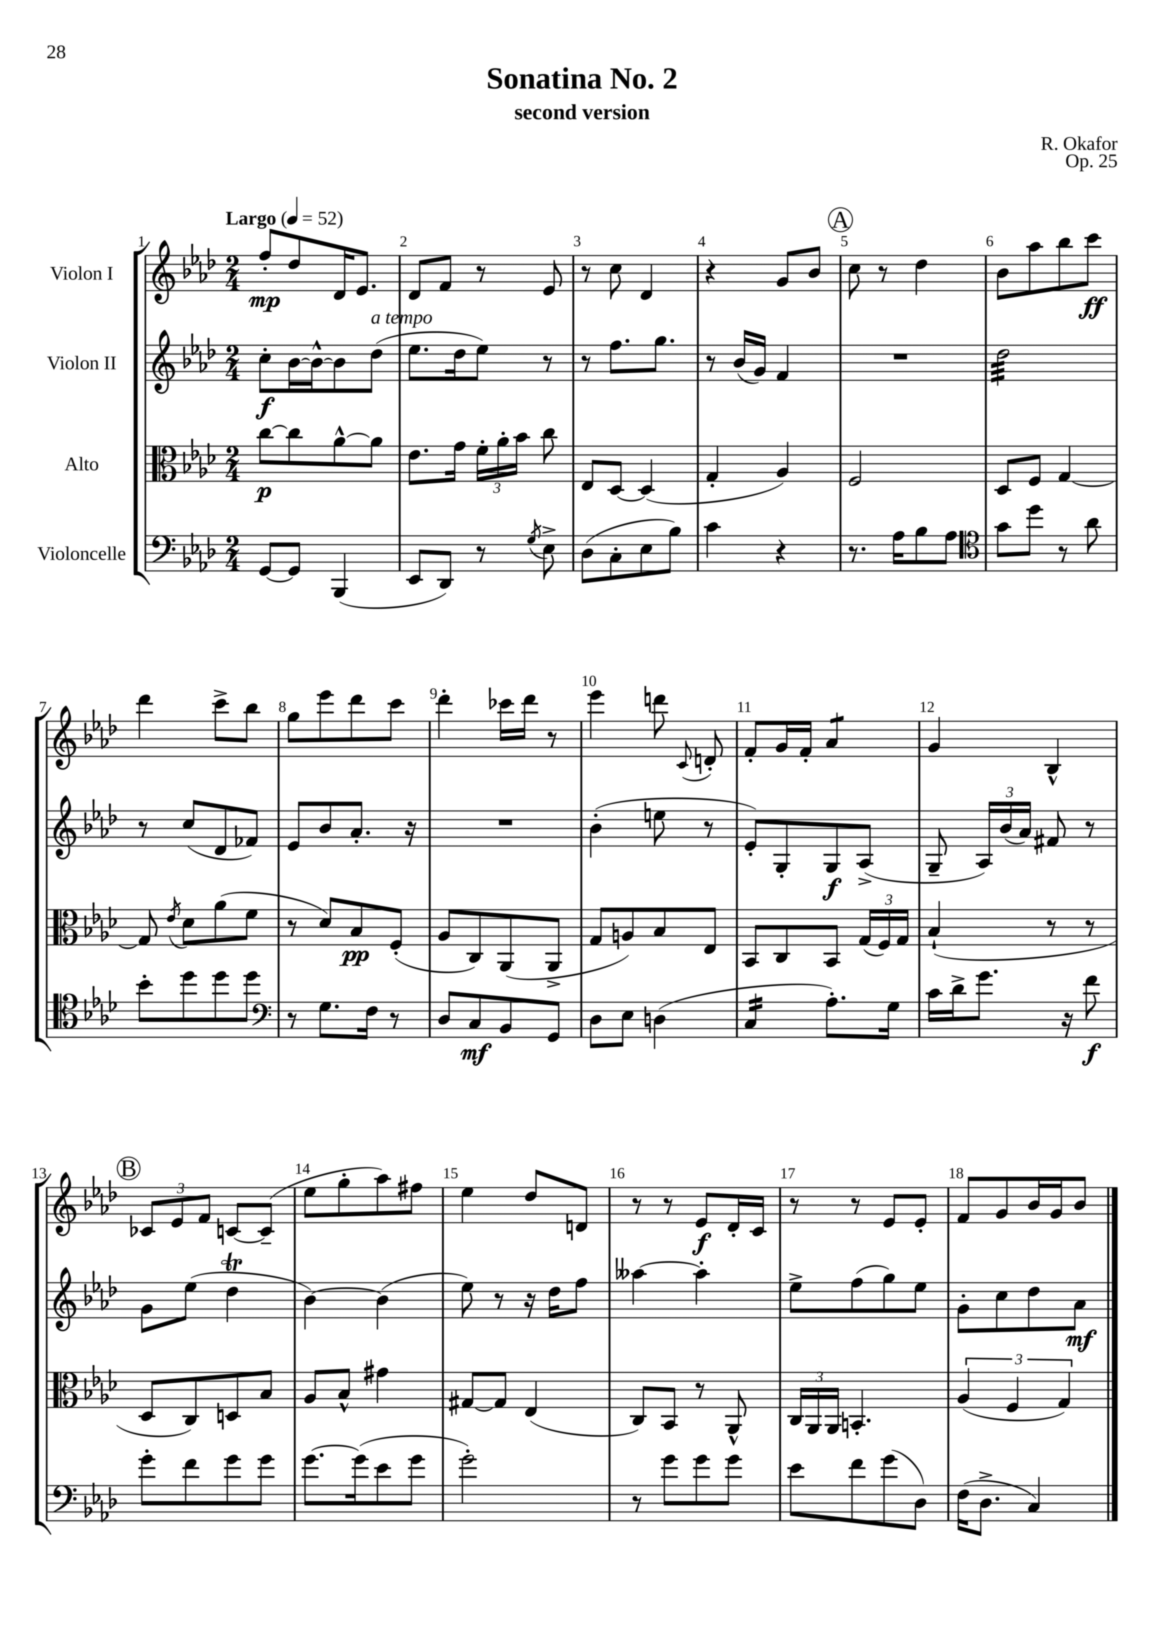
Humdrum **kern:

**kern	**kern	**kern	**kern
*staff4	*staff3	*staff2	*staff1
*clefF4	*clefC3	*clefG2	*clefG2
*k[b-e-a-d-]	*k[b-e-a-d-]	*k[b-e-a-d-]	*k[b-e-a-d-]
*M2/4	*M2/4	*M2/4	*M2/4
*MM52	*MM52	*MM52	*MM52
[8GG	[8cc	8cc'	8ff'
8GG]	8cc]	[16b-	8dd-
.	.	16b-^^_	.
(4BBB-	[8a-^^	8b-]	16d-
.	.	.	8.e-
.	8a-]	(8dd-	.
=	=	=	=
8EE-	8.e-	8.ee-	8d-
8DD-)	.	.	8f
.	16g	16dd-	.
8r	24f'	8ee-)	8r
.	24a-'	.	.
.	24b-	.	.
8qG	.	.	.
8E-^	8cc	8r	8e-
=	=	=	=
(8D-	8E-	8r	8r
8C'	[8D-	8.ff	8cc
8E-	(4D-]	.	4d-
.	.	8.gg	.
8B-)	.	.	.
=	=	=	=
4c	4G'	8r	4r
.	.	(16b-	.
.	.	16g)	.
4r	4A-)	4f	8g
.	.	.	8b-
=	=	=	=
8.r	2F	2r	8cc
.	.	.	8r
16A-	.	.	.
8B-	.	.	4dd-
8A-	.	.	.
=	=	=	=
*clefC4	*	*	*
8g	8D-	2dd-	8b-
8dd-	8F	.	8aa-
8r	[4G	.	8bb-
8a-	.	.	8ccc
=	=	=	=
8b-'	8G]	8r	4ddd-
.	8qe-	.	.
8dd-	8d-	(8cc	.
8dd-	(8a-	8d-	8ccc^
8dd-	8f	8f-)	8bb-
=	=	=	=
*clefF4	*	*	*
8r	8r	8e-	8gg
8.G	8d-)	8b-	8eee-
.	8B-	8.a-'	8ddd-
16F	.	.	.
8r	(8F'	.	8ccc
.	.	16r	.
=	=	=	=
8D-	8A-	2r	4ddd-'
8C	8C)	.	.
8BB-	(8AA-	.	16ccc-
.	.	.	16ddd-
8GG	8AA-^	.	8r
=	=	=	=
8D-	8G	(4b-'	4eee-
8E-	8A)	.	.
(4D	8B-	8ee	8ddd
.	.	.	8qqc
.	8E-	8r	8d'
=	=	=	=
4C	8BB-	8e-')	8f'
.	8C	8G'	16g
.	.	.	16f'
8.A-')	8BB-	8G	4a-
.	(24G	(8A-^	.
.	24F)	.	.
16G	.	.	.
.	24G	.	.
=	=	=	=
16c	(4B-`	8G~	4g
16d-^	.	.	.
8.g	.	24A-)	.
.	.	(24b-	.
.	.	24a-)	.
.	8r	8f#	4B-^^
16r	.	.	.
8f	8r	8r	.
=	=	=	=
8g'	8D-	8g	12c-
.	.	.	12e-
8f	8C)	(8ee-	.
.	.	.	12f
8g	8D	4dd-	[8c
8g	8B-	.	(8c~]
=	=	=	=
[8.g	8A-	[4b-)	8ee-
.	8B-^^	.	8gg'
(16g]	.	.	.
8e-	4g#	(4b-]	8aa-)
8g	.	.	8ff#
=	=	=	=
2g')	[8G#	8ee-)	4ee-
.	8G#]	8r	.
.	(4E-	16r	8dd-
.	.	16dd-	.
.	.	8ff	8d
=	=	=	=
8r	8C)	[4aa--	8r
8g	8BB-	.	8r
8g	8r	4aa--']	8e-
8g	8AA-^^	.	16d-'
.	.	.	16c
=	=	=	=
8e-	24C	8ee-^	8r
.	24AA-	.	.
.	24AA-	.	.
8f	4.BB'	(8ff	8r
(8g	.	8gg)	8e-
8D-)	.	8ee-	8e-'
=	=	=	=
(16F	(6A-	8g'	8f
8.D-^	.	.	.
.	.	8cc	8g
.	6F	.	.
4C)	.	8dd-	16b-
.	.	.	16g
.	6G)	.	.
.	.	8a-	8b-
==	==	==	==
*-	*-	*-	*-
